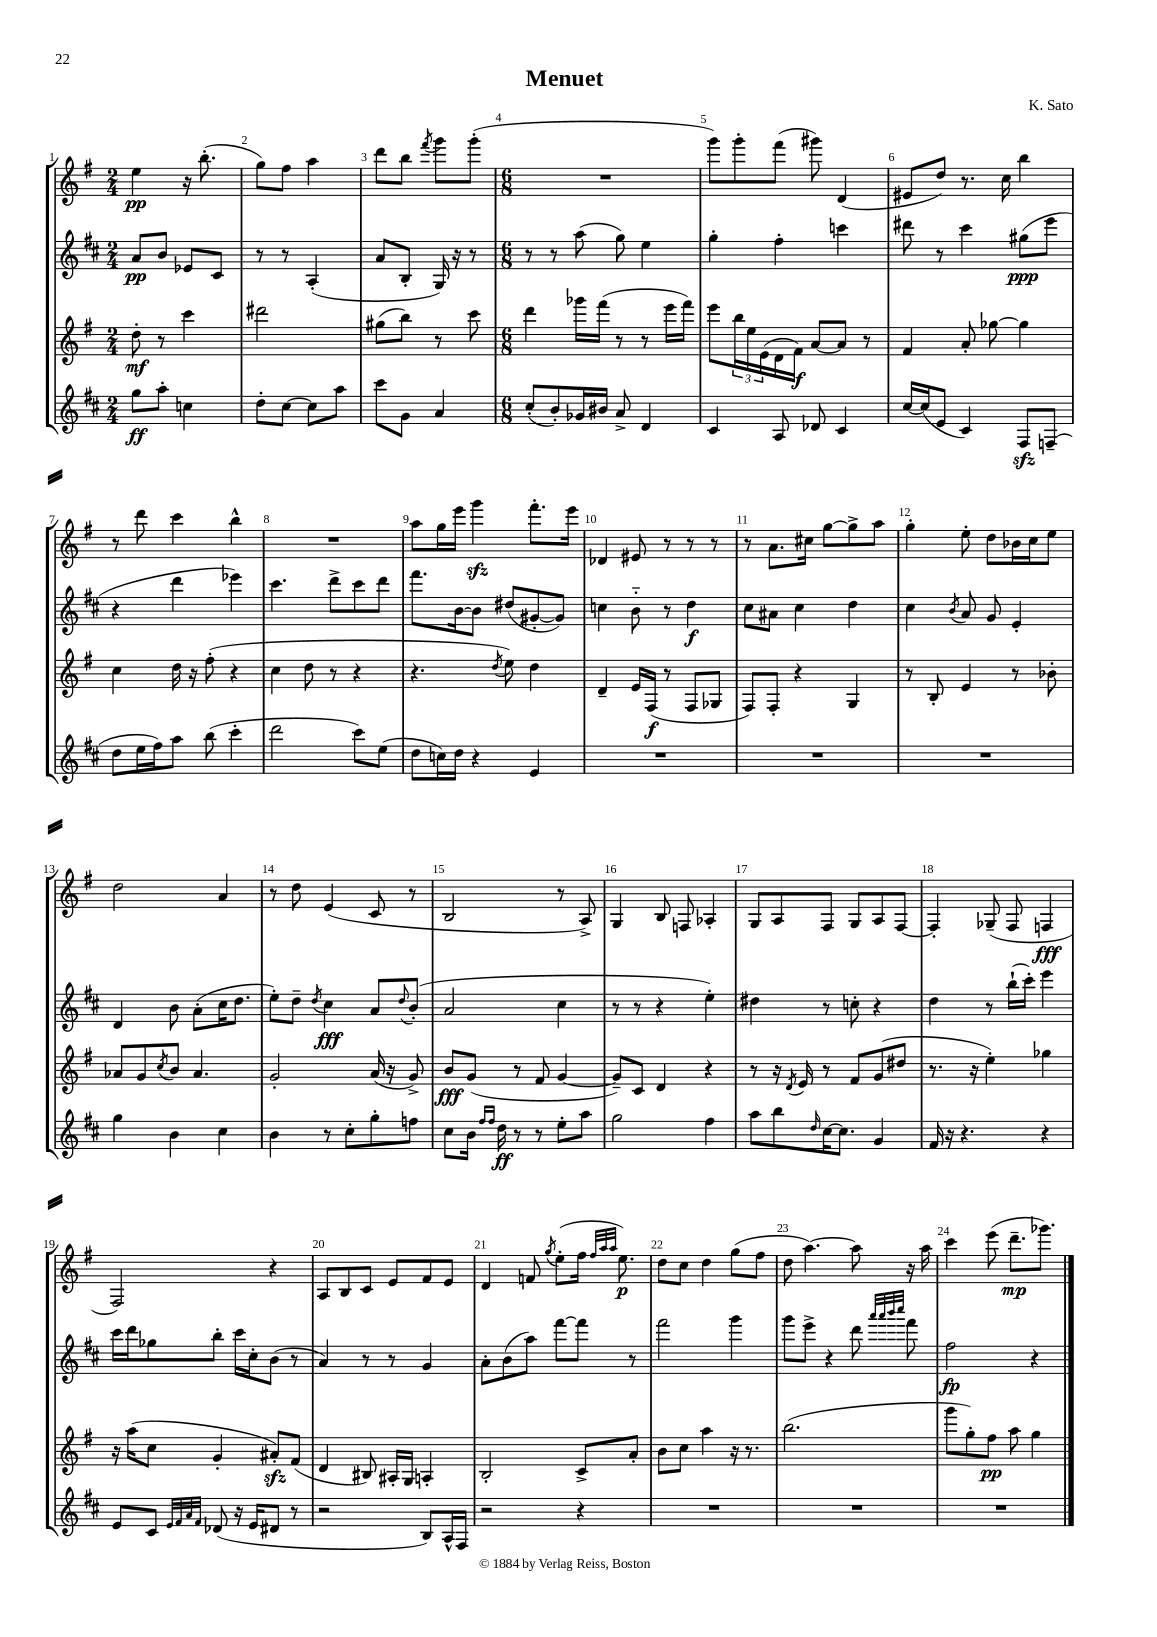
\header { title = "Menuet" composer = "K. Sato" }
<<
\new StaffGroup <<
\new Staff = "s0" {
    \clef treble \key g \major \numericTimeSignature \time 2/4
    e''4\pp r16 b''8.-.( |
    g''8) fis''8 a''4 |
    d'''8 b''8 \acciaccatura { fis'''8 } g'''8 g'''8-.( |
    \numericTimeSignature \time 6/8 R2. |
    g'''8) g'''8-. fis'''8( gis'''8) d'4( |
    eis'8 d''8) r8. c''16 b''4 |
    r8 d'''8 c'''4 b''4-^ |
    R2. |
    a''8 g''16 e'''16 g'''4\sfz fis'''8.-. e'''16 |
    des'4 eis'8 r8 r8 r8 |
    r8 a'8. cis''16 g''8~ g''8-> a''8 |
    g''4-. e''8-. d''8 bes'16 c''16 e''8 |
    d''2 a'4 |
    r8 d''8 e'4( c'8 r8 |
    b2 r8 a8->) |
    g4 b8 f8 aes4-. |
    g8 a8 fis8 g8 a8 fis8~ |
    fis4-. ges8--( fis8 f4\fff |
    fis2) r4 |
    a8 b8 c'8 e'8 fis'8 e'8 |
    d'4 f'8 \acciaccatura { g''8 } e''8-.( fis''16 \grace { fis''32 a''32 a''32 } e''8.\p) |
    d''8 c''8 d''4 g''8( fis''8 |
    d''8 a''4.~) a''8 r16 a''16 |
    c'''4 e'''8( d'''8.--\mp ges'''8.) \bar "|." |
}
\new Staff = "s1" {
    \clef treble \key d \major \numericTimeSignature \time 2/4
    a'8\pp b'8 ees'8 cis'8 |
    r8 r8 a4-.( |
    a'8 b8-. g16) r16 r8 |
    \numericTimeSignature \time 6/8 r8 r8 a''8( g''8) e''4 |
    g''4-. fis''4-. c'''4 |
    dis'''8 r8 cis'''4 gis''8\ppp( e'''8 |
    r4 d'''4 ees'''4) |
    cis'''4. d'''8-> cis'''8 d'''8 |
    fis'''8. b'16~ b'8 dis''8( gis'8~-. gis'8) |
    c''4 b'8-_ r8 d''4\f |
    cis''8 ais'8 cis''4 d''4 |
    cis''4 \acciaccatura { b'8 } a'8 g'8 e'4-. |
    d'4 b'8 a'8-.( cis''16 d''8. |
    e''8-.) d''8-- \acciaccatura { d''8 } cis''4\fff a'8 \appoggiatura { d''8 } b'8-.( |
    a'2 cis''4 |
    r8 r8 r4 e''4-.) |
    dis''4 r8 c''8-. r4 |
    d''4 r8 b''16-!( cis'''16-.) e'''4 |
    cis'''16 d'''16 ges''8 b''8-. cis'''16 cis''16-. b'8( r8 |
    a'4) r8 r8 g'4 |
    a'8-. b'8( a''8) fis'''8~ fis'''8 r8 |
    fis'''2 g'''4 |
    g'''8 e'''8-> r4 d'''8 \grace { a'''32 a'''32 b'''32 cis''''32 } fis'''8 |
    fis''2\fp r4 \bar "|." |
}
\new Staff = "s2" {
    \clef treble \key g \major \numericTimeSignature \time 2/4
    d''8-.\mf r8 c'''4 |
    dis'''2 |
    gis''8( b''8) r8 c'''8 |
    \numericTimeSignature \time 6/8 d'''4 ges'''16 fis'''16( r8 r8 e'''16 fis'''16) |
    e'''8 \tuplet 3/2 { b''16 e''16 e'16( } d'16 fis'16\f) a'8~ a'8 r8 |
    fis'4 a'8-. ges''8~ ges''4 |
    c''4 d''16 r16 fis''8-.( r4 |
    c''4 d''8 r8 r4 |
    r4. \acciaccatura { d''8 } e''8) d''4 |
    d'4-- e'16 fis16\f( r8 fis8 ges8 |
    fis8) fis8-. r4 g4 |
    r8 b8-. e'4 r8 bes'8-. |
    aes'8 g'8 \acciaccatura { c''8 } b'8 aes'4. |
    g'2-. a'16( r16 g'8->) |
    b'8\fff g'8( r8 fis'8 g'4~ |
    g'8--) c'8 d'4 r4 |
    r8 r16 \acciaccatura { d'8 } e'16 r8 fis'8 g'8( dis''8 |
    r8. r16 e''4-.) ges''4 |
    r16 a''16( c''8 g'4-. ais'8-.\sfz) fis'8( |
    d'4 bis8) ais16-. g16 a4-. |
    b2-. c'8-> a'8-. |
    b'8 c''8 a''4 r16 r8. |
    b''2.( |
    g'''8 g''8-.) fis''8\pp a''8 g''4 \bar "|." |
}
\new Staff = "s3" {
    \clef treble \key d \major \numericTimeSignature \time 2/4
    g''8\ff a''8-. c''4 |
    d''8-. cis''8~ cis''8 a''8 |
    cis'''8 g'8 a'4 |
    \numericTimeSignature \time 6/8 cis''8-.( b'8-.) ges'16 bis'16 a'8-> d'4 |
    cis'4 a8 des'8 cis'4 |
    cis''16~ cis''16( e'8 cis'4) fis8\sfz f8--( |
    d''8 e''16 fis''16) a''8 b''8( cis'''4-. |
    d'''2 cis'''8) e''8( |
    d''8 c''16) d''16 r4 e'4 |
    R2. |
    R2. |
    R2. |
    g''4 b'4 cis''4 |
    b'4 r8 cis''8-. g''8-. f''8 |
    cis''8 b'16 \grace { fis''16 fis''16 } d''16\ff r8 r8 e''8-. a''8 |
    g''2 fis''4 |
    a''8 b''8 \grace { d''16 } cis''16~ cis''8. g'4 |
    fis'16 r16 r4. r4 |
    e'8 cis'8 \grace { e'32 fis'32 a'32 fis'32 } des'8( r16 e'16 dis'8 r8 |
    r2 b8) a16-^ fis16 |
    r2 r4 |
    R2. |
    R2. |
    R2. \bar "|." |
}
>>
>>
\layout { \context { \Score \override BarNumber.break-visibility = ##(#f #t #t) barNumberVisibility = #all-bar-numbers-visible } }
